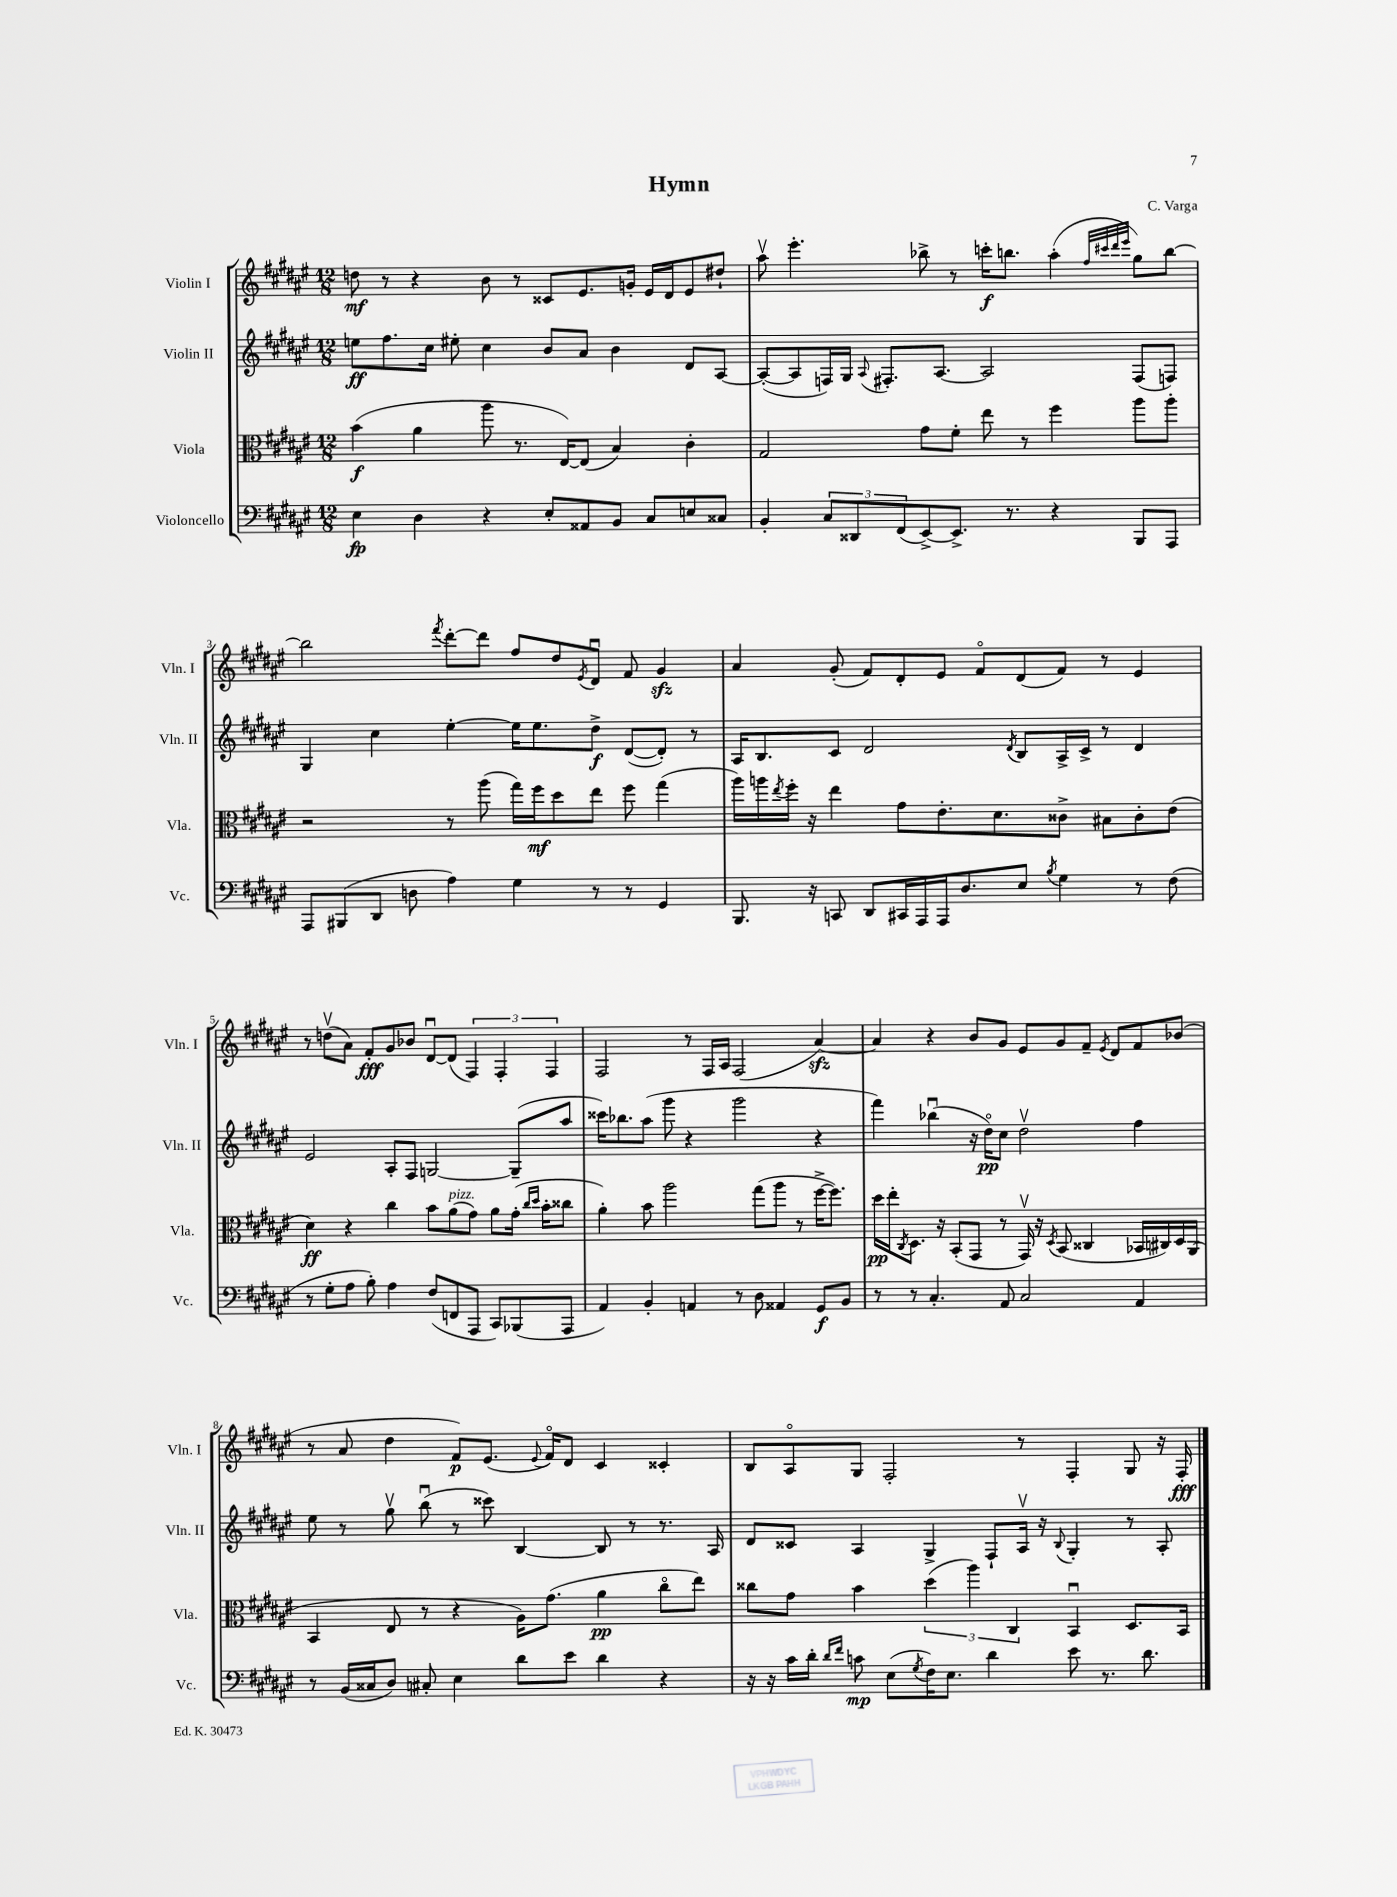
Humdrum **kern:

**kern	**kern	**kern	**kern
*staff4	*staff3	*staff2	*staff1
*clefF4	*clefC3	*clefG2	*clefG2
*k[f#c#g#d#a#e#]	*k[f#c#g#d#a#e#]	*k[f#c#g#d#a#e#]	*k[f#c#g#d#a#e#]
*M12/8	*M12/8	*M12/8	*M12/8
4E#	(4b	8ee	8dd
.	.	8.ff#	8r
4D#	4a#	.	4r
.	.	16cc#	.
.	.	8ee#'	.
4r	8aa#	4cc#	8b
.	8.r	.	8r
8E#'	.	8b	8c##
.	[16E#)	.	.
8AA##	(8E#]	8a#	8.e#
8BB	4B)	4b	.
.	.	.	16g'
8C#	.	.	16e#
.	.	.	16d#
8E	4c#'	8d#	8e#
8C##	.	[8A#	8dd#`
=	=	=	=
4BB'	2G#	(8A#'_	8aa#v
.	.	8A#]	4.eee#'
12C#	.	16F)	.
.	.	16G#	.
12DD##	.	.	.
.	.	8qqA#	.
.	.	8.F#'	.
(12FF#	.	.	.
[8EE#^)	8g#	.	8bb-^
.	.	[8.A#	.
8.EE#^]	8f#'	.	8r
.	8ee#	2A#]	16ccc'
8.r	.	.	8.bb
.	8r	.	.
4r	4ff#	.	(4aa#'
.	.	.	32qqff#
.	.	.	32qqccc#
.	.	.	32qqddd#
.	.	.	32qqeee#
8BBB	8aa#	(8F#	8gg#)
8AAA#	8aa#'	8F)	[8bb
=	=	=	=
8AAA#	2r	4G#	2bb]
(8BBB#	.	.	.
8DD#	.	4cc#	.
8D	.	.	.
.	.	.	8qfff#
4A#)	8r	[4ee#'	[8ddd#'
.	(8aa#	.	8ddd#]
4G#	16gg#)	16ee#]	8ff#
.	16ff#	8.ee#	.
.	8dd#	.	8dd#
.	.	.	8qe#
8r	8ee#	8dd#^	8d#u
8r	8ff#	([8d#	8f#
4GG#	(4gg#	8d#'])	4g#
.	.	8r	.
=	=	=	=
8.BBB	16aa#)	16A#	4a#
.	16aa	8.B	.
.	8qee#	.	.
.	16ff#'	.	.
16r	16r	.	.
8CC	4ee#	8c#	(8g#'
8DD#	.	2d#	8f#)
16CC#	8g#	.	8d#'
16AAA#	.	.	.
16AAA#	8.e#'	.	8e#
8.D#	.	.	.
.	.	.	8f#o
.	8.d#	.	.
.	.	8qd#	.
8E#	.	8B	(8d#
8qB	.	.	.
4G#	8c##^	16A#^	8f#)
.	.	16c#^	.
.	8B#	8r	8r
8r	8c##'	4d#	4e#
(8F#	(8e#	.	.
=	=	=	=
8r	4d#)	2e#	8r
8G#'	.	.	(8ddv
8A#	4r	.	8a#)
8B')	.	.	8f#'
4A#	4cc#	8A#'	8g#
.	.	8F#	8b-
(8F#	8b	[2G	[8d#u
8FF	(8a#	.	(8d#]
8AAA#	8g#)	.	6F#)
8CC#)	8a#	.	.
.	.	.	6F#'
(8BBB-	(16g#'	(8G~]	.
.	16qqcc#	.	.
.	16qqdd#	.	.
.	16b'	.	.
.	.	.	6F#
8AAA#	8cc##	8aa#	.
=	=	=	=
4AA#)	4a#')	16ccc##)	2F#
.	.	8.bb-	.
4BB'	8b	(8aa#	.
.	2aa#	8ggg#	.
4AA	.	4r	8r
.	.	.	16F#
.	.	.	16A#
8r	.	2ggg#	(2F#
8D#	(8gg#	.	.
4AA##	8aa#	.	.
.	8r	.	.
8GG#	[16ff#^	4r	[4a#)
.	8.ff#])	.	.
8BB	.	.	.
=	=	=	=
8r	16dd#	4fff#)	4a#]
.	16ee#'	.	.
.	8qC#	.	.
8r	8.D#	.	.
4.C#'	.	(4bb-u	4r
.	16r	.	.
.	(8BB'	.	.
.	8GG#	16r	8b
.	.	16dd#o)	.
8AA#	8r	8cc#	8g#
2C#	16GG#v)	2dd#v	8e#
.	16r	.	.
.	8qD#	.	.
.	(8BB	.	8g#
.	4C##	.	8f#~
.	.	.	8qe#
.	.	.	8d#
4AA#	16BB-	4ff#	8f#
.	16C#)	.	.
.	16D#	.	(8b-
.	(16AA#	.	.
=	=	=	=
8r	4BB	8ee#	8r
(16BB	.	8r	8a#
16C##	.	.	.
8D#)	8E#	8gg#v	4dd#
8C#'	8r	(8bbu	.
4E#	4r	8r	8f#)
.	.	8ccc##)	(8.e#
8d#	16A#)	[4B	.
.	.	.	8qqe#
.	(8.g#	.	16f#o)
8e#	.	.	8d#
4d#	4a#	8B]	4c#
.	.	8r	.
4r	8cc#o	8.r	4c##'
.	8ee#)	.	.
.	.	16A#	.
=	=	=	=
16r	8cc##	8d#	8B
16r	.	.	.
16c#	8g#	8c##	8A#o
16d#'	.	.	.
16qqd#	.	.	.
16qqf#	.	.	.
8c	4b	4A#	8G#
(8E#	.	.	2F#'
8qG#	.	.	.
16F#)	(6dd#	4G#^	.
8.E#	.	.	.
.	6aa#)	.	.
4d#	.	8F#`	.
.	6C#	.	.
.	.	16A#v	8r
.	.	16r	.
.	.	8qqB	.
8e#	4BBu	4G#'	4F#'
8.r	.	.	.
.	8.D#	8r	8G#
8.d#	.	.	.
.	.	8A#'	16r
.	16BB	.	16F#'
==	==	==	==
*-	*-	*-	*-
